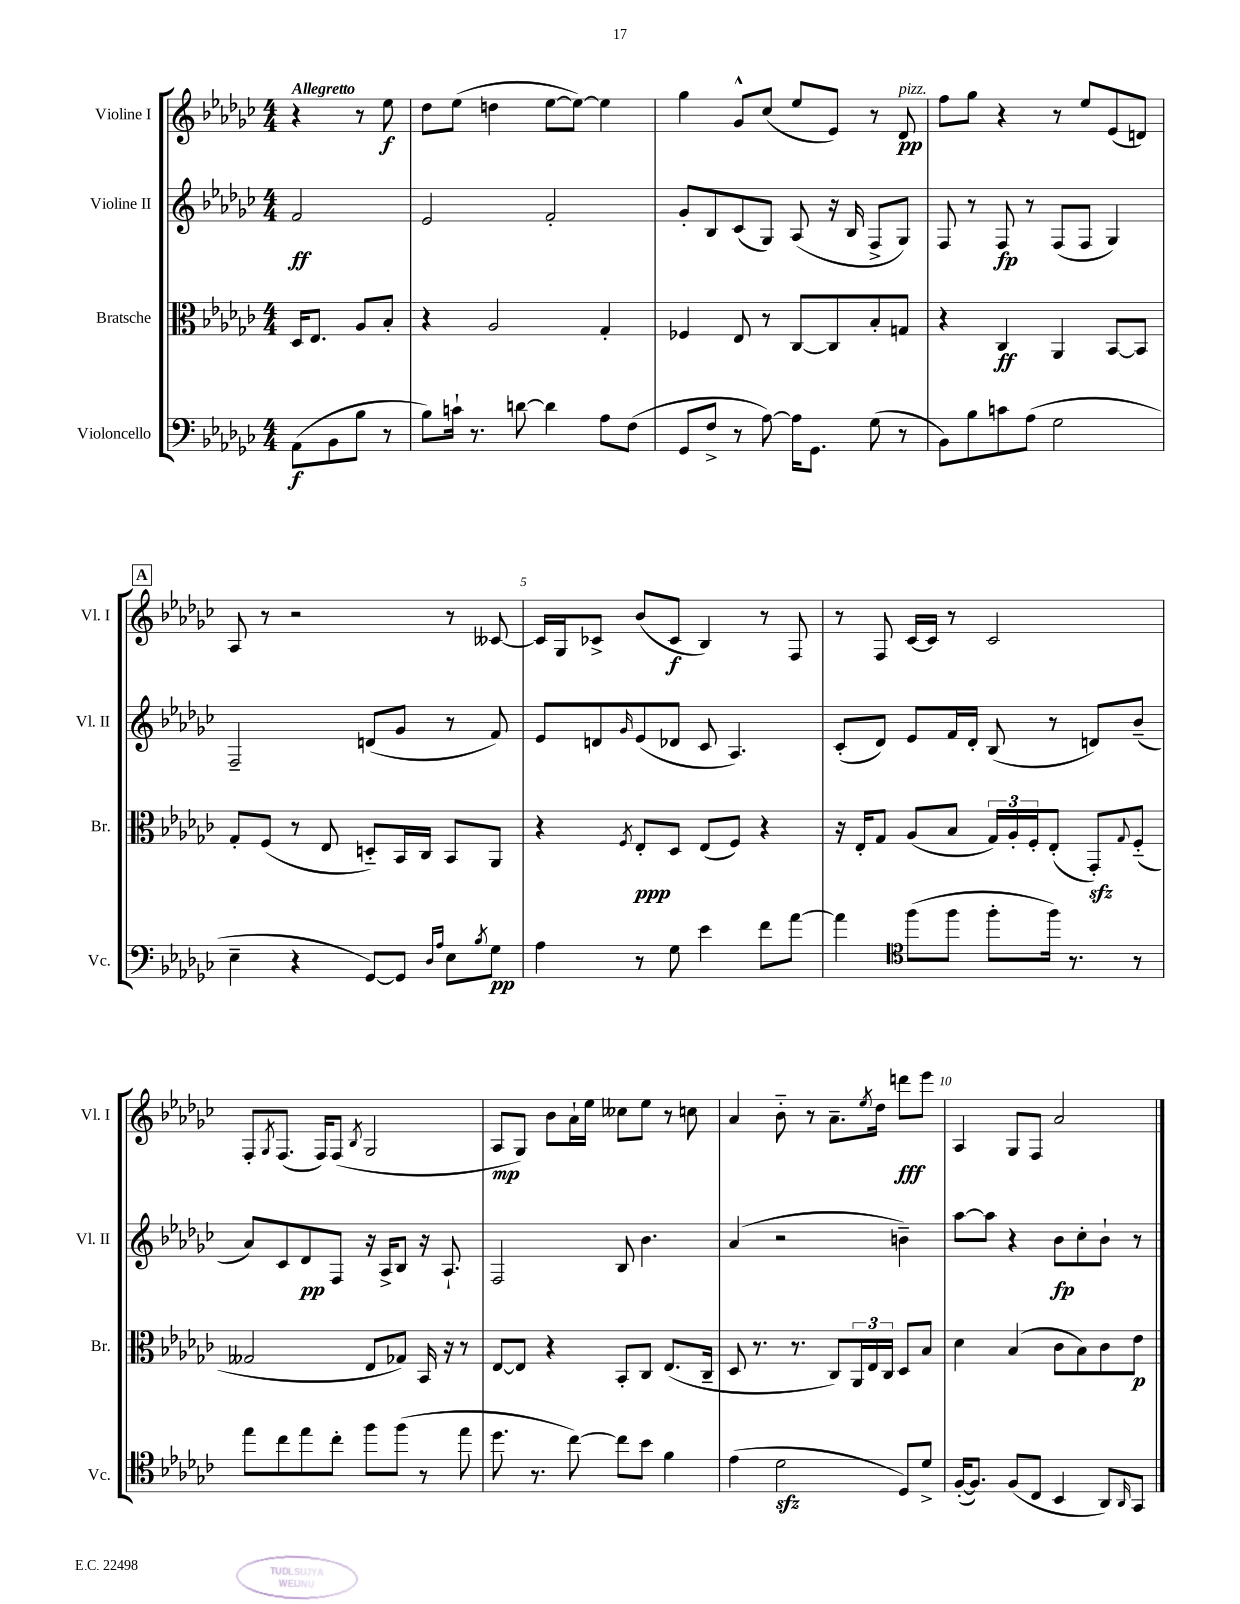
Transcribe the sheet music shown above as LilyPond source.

<<
\new StaffGroup <<
\new Staff = "s0" \with { instrumentName = "Violine I" shortInstrumentName = "Vl. I" } {
    \clef treble \key ges \major \numericTimeSignature \time 4/4 \partial 2 \tempo "Allegretto"
    r4 r8 ees''8\f |
    des''8 ees''8( d''4 ees''8~ ees''8~) ees''4 |
    ges''4 ges'8-^ ces''8( ees''8 ees'8) r8 des'8\pp^\markup { \italic "pizz." } |
    f''8 ges''8 r4 r8 ees''8 ees'8( d'8) |
    \mark \markup { \box "A" } aes8 r8 r2 r8 ceses'8~ |
    ceses'16 ges16 ces'8-> bes'8( ces'8\f bes4) r8 f8 |
    r8 f8 ces'16~ ces'16 r8 ces'2 |
    f8-. \acciaccatura { ges8 } f8.( f16) f8( \acciaccatura { bes8 } ges2 |
    aes8\mp ges8) bes'8 aes'16-! ees''16 ceses''8 ees''8 r8 c''8 |
    aes'4 bes'8-_ r8 aes'8.-- \acciaccatura { ees''8 } des''16 d'''8\fff ees'''8 |
    aes4 ges8 f8 aes'2 \bar "|." |
}
\new Staff = "s1" \with { instrumentName = "Violine II" shortInstrumentName = "Vl. II" } {
    \clef treble \key ges \major \numericTimeSignature \time 4/4 \partial 2
    f'2\ff |
    ees'2 f'2-. |
    ges'8-. bes8 ces'8( ges8) aes8( r16 bes16 f8-> ges8) |
    f8 r8 f8\fp r8 f8( f8 ges4) |
    \mark \markup { \box "A" } f2-- d'8( ges'8 r8 f'8) |
    ees'8 d'8 \grace { ges'16 } ees'8( des'8 ces'8 aes4.) |
    ces'8-.( des'8) ees'8 f'16 des'16-. bes8( r8 d'8) bes'8--( |
    aes'8) ces'8 des'8\pp f8 r16 aes16-> bes8 r16 aes8.-! |
    f2 bes8 bes'4. |
    aes'4( r2 b'4--) |
    aes''8~ aes''8 r4 bes'8\fp ces''8-. bes'8-! r8 \bar "|." |
}
\new Staff = "s2" \with { instrumentName = "Bratsche" shortInstrumentName = "Br." } {
    \clef alto \key ges \major \numericTimeSignature \time 4/4 \partial 2
    des16 ees8. aes8 bes8-. |
    r4 aes2 ges4-. |
    fes4 ees8 r8 ces8~ ces8 bes8-. g8 |
    r4 ces4\ff aes,4 bes,8~ bes,8 |
    \mark \markup { \box "A" } ges8-. f8( r8 ees8 d8-_) bes,16 ces16 bes,8 aes,8 |
    r4 \acciaccatura { f8 } ees8-.\ppp des8 ees8( f8) r4 |
    r16 ees16-. ges8 aes8( bes8 \tuplet 3/2 { ges16) aes16-. f16-. } ees8-.( ges,8-.\sfz) \appoggiatura { ges8 } f8-_( |
    geses2 ees8 ges8) bes,16 r16 r8 |
    ees8~ ees8 r4 bes,8-. ces8 ees8.( ces16-- |
    des8 r8. r8. ces8) \tuplet 3/2 { aes,16 ees16 ces16 } des8 bes8 |
    des'4 bes4( ces'8 bes8) ces'8 ees'8\p \bar "|." |
}
\new Staff = "s3" \with { instrumentName = "Violoncello" shortInstrumentName = "Vc." } {
    \clef bass \key ges \major \numericTimeSignature \time 4/4 \partial 2
    aes,8\f( bes,8 bes8 r8 |
    bes8) c'16-! r8. d'8~ d'4 aes8 f8( |
    ges,8 f8-> r8 aes8~) aes16 ges,8. ges8( r8 |
    bes,8) bes8 c'8 aes8( ges2 |
    \mark \markup { \box "A" } ees4-- r4 ges,8~) ges,8 \grace { des16 aes16 } ees8 \acciaccatura { bes8 } ges8\pp |
    aes4 r8 ges8 ees'4 f'8 aes'8~ |
    aes'4 \clef tenor f''8( f''8 f''8-. f''16) r8. r8 |
    ees''8 ces''8 ees''8 ces''8-. f''8 f''8( r8 ees''8 |
    des''8. r8. ces''8~) ces''8 bes'8 f'4 |
    ees'4( des'2\sfz des8) des'8-> |
    f16~-.( f8.) f8( ces8 bes,4 aes,8) \grace { aes,16 } ges,8 \bar "|." |
}
>>
>>
\layout { \context { \Score \override BarNumber.break-visibility = ##(#f #t #t) barNumberVisibility = #(every-nth-bar-number-visible 5) } }
